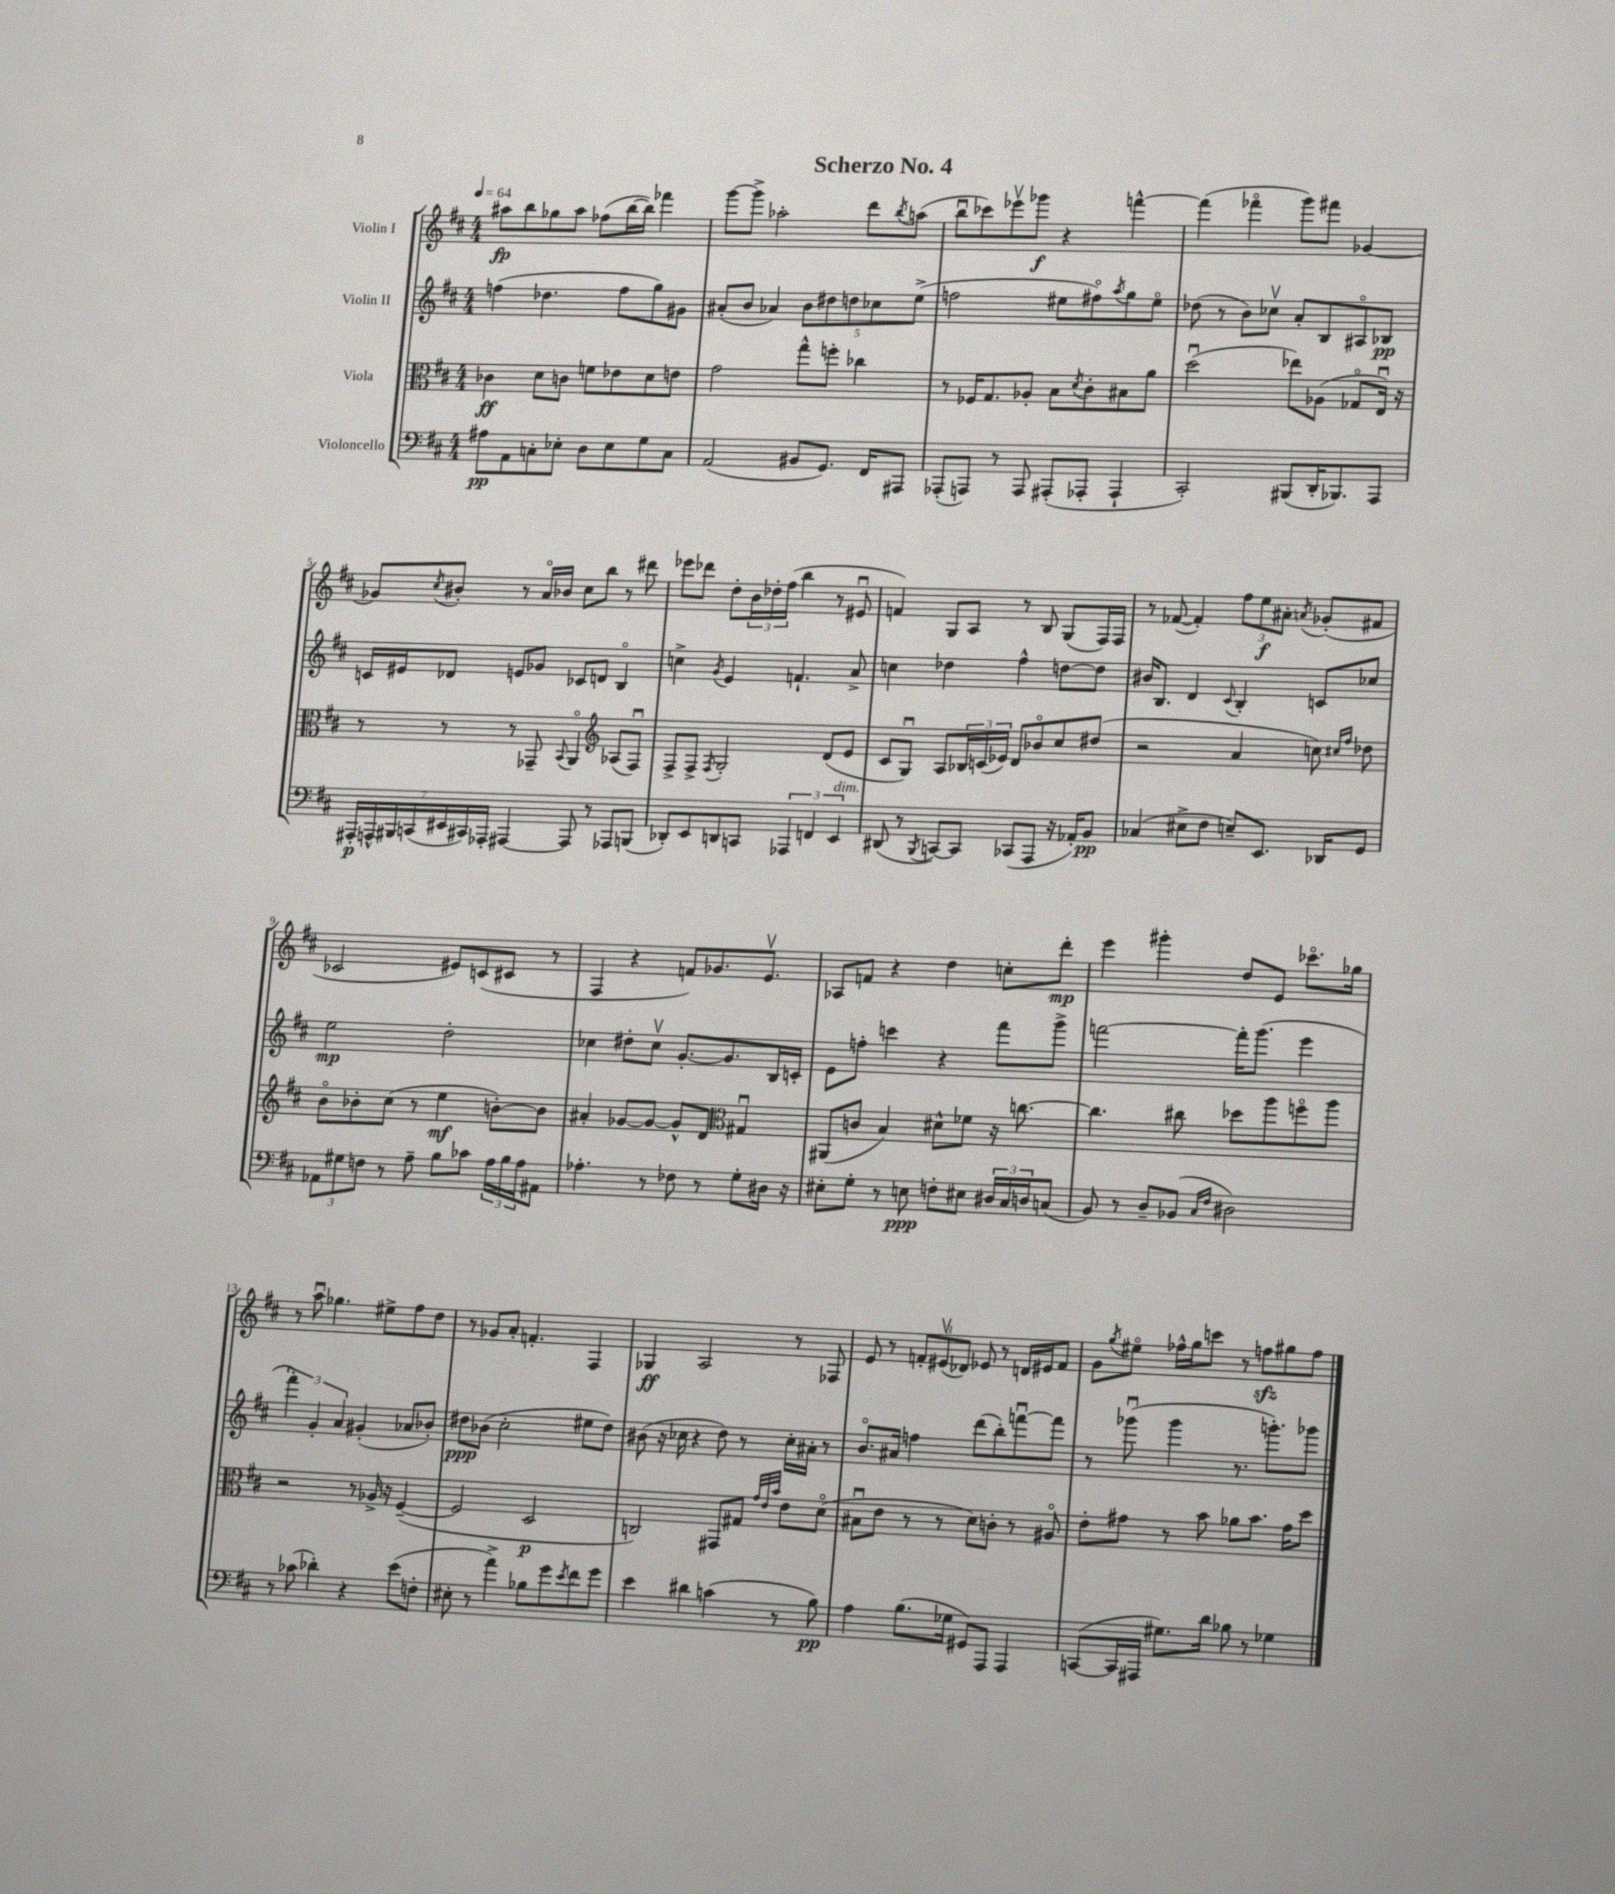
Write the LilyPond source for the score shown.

\header { title = "Scherzo No. 4" }
<<
\new StaffGroup <<
\new Staff = "s0" \with { instrumentName = "Violin I" } {
    \clef treble \key d \major \numericTimeSignature \time 4/4 \tempo 4 = 64
    ais''8\fp b''8 ges''8 ais''8 fes''8( b''16~ b''16) fes'''4 |
    g'''8~ g'''8-> aes''2-. d'''8 \acciaccatura { b''8 } a''8( |
    b''8\downbow ces'''8) ees'''8\upbow ges'''8\f r4 f'''4~-^ |
    f'''4( fes'''4\flageolet g'''8) fis'''8 ges'4~ |
    ges'8 \acciaccatura { cis''8 } bis'8-. r8 a'16\flageolet bes'16 cis''8 b''8 r8 dis'''8 |
    ees'''8 des'''8 d''8-. \tuplet 3/2 { b'16 des''16-. fis''16( } b''4 r8 eis'8\downbow |
    f'4) g8 a8 r8 b8 g8( fis16) fis16 |
    r8 fes'8~( fes'4-.) \tuplet 3/2 { fis''8 e''8\f ais'8-. } \acciaccatura { a'8 } ges'8-.( fis'8 |
    ces'2 eis'8) c'8( cis'8 r8 |
    fis4 r4 f'8) ges'8. e'8.\upbow |
    aes8 f'8 r4 d''4 c''8-. d'''8-.\mp |
    e'''4 gis'''4-. d''8 e'8 ces'''8.\flageolet ges''16 |
    r8 a''8\downbow ges''4. eis''8-> fis''8 d''8 |
    r8 ges'8 a'8-. f'4.-. fis4 |
    ges4\ff a2 r8 fes8 |
    e'8 r8 \tuplet 3/2 { f'8-. eis'8\upbow( des'8) } ees'8 r8 d'16 eis'16 f'8 |
    g'8 \acciaccatura { g''8 } eis''8\flageolet fes''16-^ g''16 c'''8 r8 f''8\sfz gis''8 f''8 \bar "|." |
}
\new Staff = "s1" \with { instrumentName = "Violin II" } {
    \clef treble \key d \major \numericTimeSignature \time 4/4
    f''4( des''4. f''8 g''8) gis'8 |
    ais'8-.( b'8 aes'4) \tuplet 5/4 { b'8 dis''8 d''8 ces''8 e''8->( } |
    f''2 eis''8 fis''8\flageolet) \acciaccatura { a''8 } g''8 eis''8\flageolet |
    des''8( r8 b'8) ces''8\upbow a'8-. b8 ais8\flageolet bes8\pp |
    c'16 eis'16 des'8 e'8 ges'8 ces'8 d'8 b4\flageolet |
    c''4-> \acciaccatura { g'8 } e'4 f'4.-! a'8-> |
    c''4 des''4 fis''4-^ d''8~ d''8 |
    bis'16 b8. d'4 \appoggiatura { cis'8 } b4-. c'8 ces''8 |
    e''2\mp d''2-. |
    ces''4 dis''8-. ces''8\upbow g'8.~-. g'8. b16 c'16-. |
    e'8 f''8-. c'''4 r4 fis'''8 g'''8-> |
    f'''2~ f'''16-. g'''8.( e'''4 |
    \tuplet 3/2 { fis'''4-.) g'4-. a'4 } gis'4-.( aes'8 bes'8-.) |
    dis''8\ppp bes'8( cis''2-. eis''8 dis''8) |
    bis'8( r16 ces''16 r4 d''8) r8 ces''16-. ais'16-. r8 |
    b'8.\flageolet ais'16 f''4 d'''8( b''8-.) f'''8~\downbow f'''8 |
    r8 ges'''8\downbow( ges'''4 r8. g'''8.-.) ges'''8 \bar "|." |
}
\new Staff = "s2" \with { instrumentName = "Viola" } {
    \clef alto \key d \major \numericTimeSignature \time 4/4
    ces'4\ff d'8 c'8 f'8 ees'8 d'8 e'8 |
    g'2 g''8-^ f''8-. ces''4 |
    r8 fes16 g8. aes8-. b8 \acciaccatura { d'8 } cis'8-. bis8 a'8 |
    d''2\downbow( ees''8) aes8( ges8\flageolet e16\downbow) r16 |
    r8 r8 r8 ges,8-- \appoggiatura { b,8 } a,4\flageolet \clef treble aes8( fis8\downbow) |
    fis8-> fis8-> \acciaccatura { fis8 } g2-. d'8( e'8 |
    cis'8 g8\downbow) a8 \tuplet 3/2 { bes16 c'16( ees'16) } d'8 bes'8\flageolet cis''8 dis''8( |
    r2 a'4 c''8) \grace { cis''16 fis''16 } des''8 |
    b'8\flageolet bes'8-. cis''8( r8 e''4\mf b'8~-.) b'8 |
    ais'4-. ges'8~ ges'8~ ges'8-^ d'8 \clef alto gis4\downbow |
    ais,8( c'8 b4) dis'8-^ fes'8 r16 c''8.~ |
    c''4. cis''8 des''8 a''8 f''8\flageolet a''8 |
    r2 r8 aes16-> r16 fis4~--( |
    fis2 d2\p |
    c2) gis,8 gis8 \grace { g'32 e'32 b'32 } e'8 d'8\flageolet( |
    bis8\downbow e'8 r8 r8 d'8) c'8-. r8 ais8\flageolet |
    e'8-. gis'8 r8 b'8 aes'8 b'8. gis'16 d''8 \bar "|." |
}
\new Staff = "s3" \with { instrumentName = "Violoncello" } {
    \clef bass \key d \major \numericTimeSignature \time 4/4
    ais8\pp a,8 c8-. ees8-. d8 ees8 g8 c8 |
    a,2( bis,8 g,8.) fis,16 ais,,8 |
    aes,,8-.( a,,8) r8 a,,8 ais,,8-.( aes,,8-. aes,,4-! |
    cis,2-.) bis,,8( d,16-. bes,,8.) a,,8 |
    \tuplet 7/4 { ais,,16-.\p a,,16-^ bis,,16 c,16( eis,16 cis,16) aes,,16-. } ais,,4~ ais,,8 r8 aes,,8 b,,8( |
    des,8-.) e,8 d,8 c,8 \tuplet 3/2 { aes,,4 f,4 e,4^\markup { \italic "dim." } } |
    dis,8( r8 \acciaccatura { b,,8 } c,8~) c,8 ces,8( a,,8 r16 aes,16-.) b,8\pp |
    ces4( eis8-> fis8 e8--) e,8. des,16 g,8 |
    \tuplet 3/2 { aes,8 gis8 f8 } r8 a8-- b8 ces'8 \tuplet 3/2 { a16 b16 a16 } ais,8 |
    aes4.-. r8 fes8 r8 g8-. dis16 r16 |
    eis8-. g8-. r8 e8\ppp f8-. eis8 \tuplet 3/2 { dis16 cis16 d16 } c8( |
    b,8) r8 d8-- bes,8( \grace { cis16 fis16 } dis2) |
    r8 ces'8( des'4-.) r4 e'8( f8-. |
    eis8-. r8 a'4->) bes8 g'8 \acciaccatura { e'8 } fis'8 g'8 |
    e'4 dis'4 c'4( r8 b8\pp) |
    a4 b8.( ges16 gis,8) a,,8 a,,4 |
    c,8~( c,16 ais,,16 gis8.) d'16 bes8 r8 ges4 \bar "|." |
}
>>
>>
